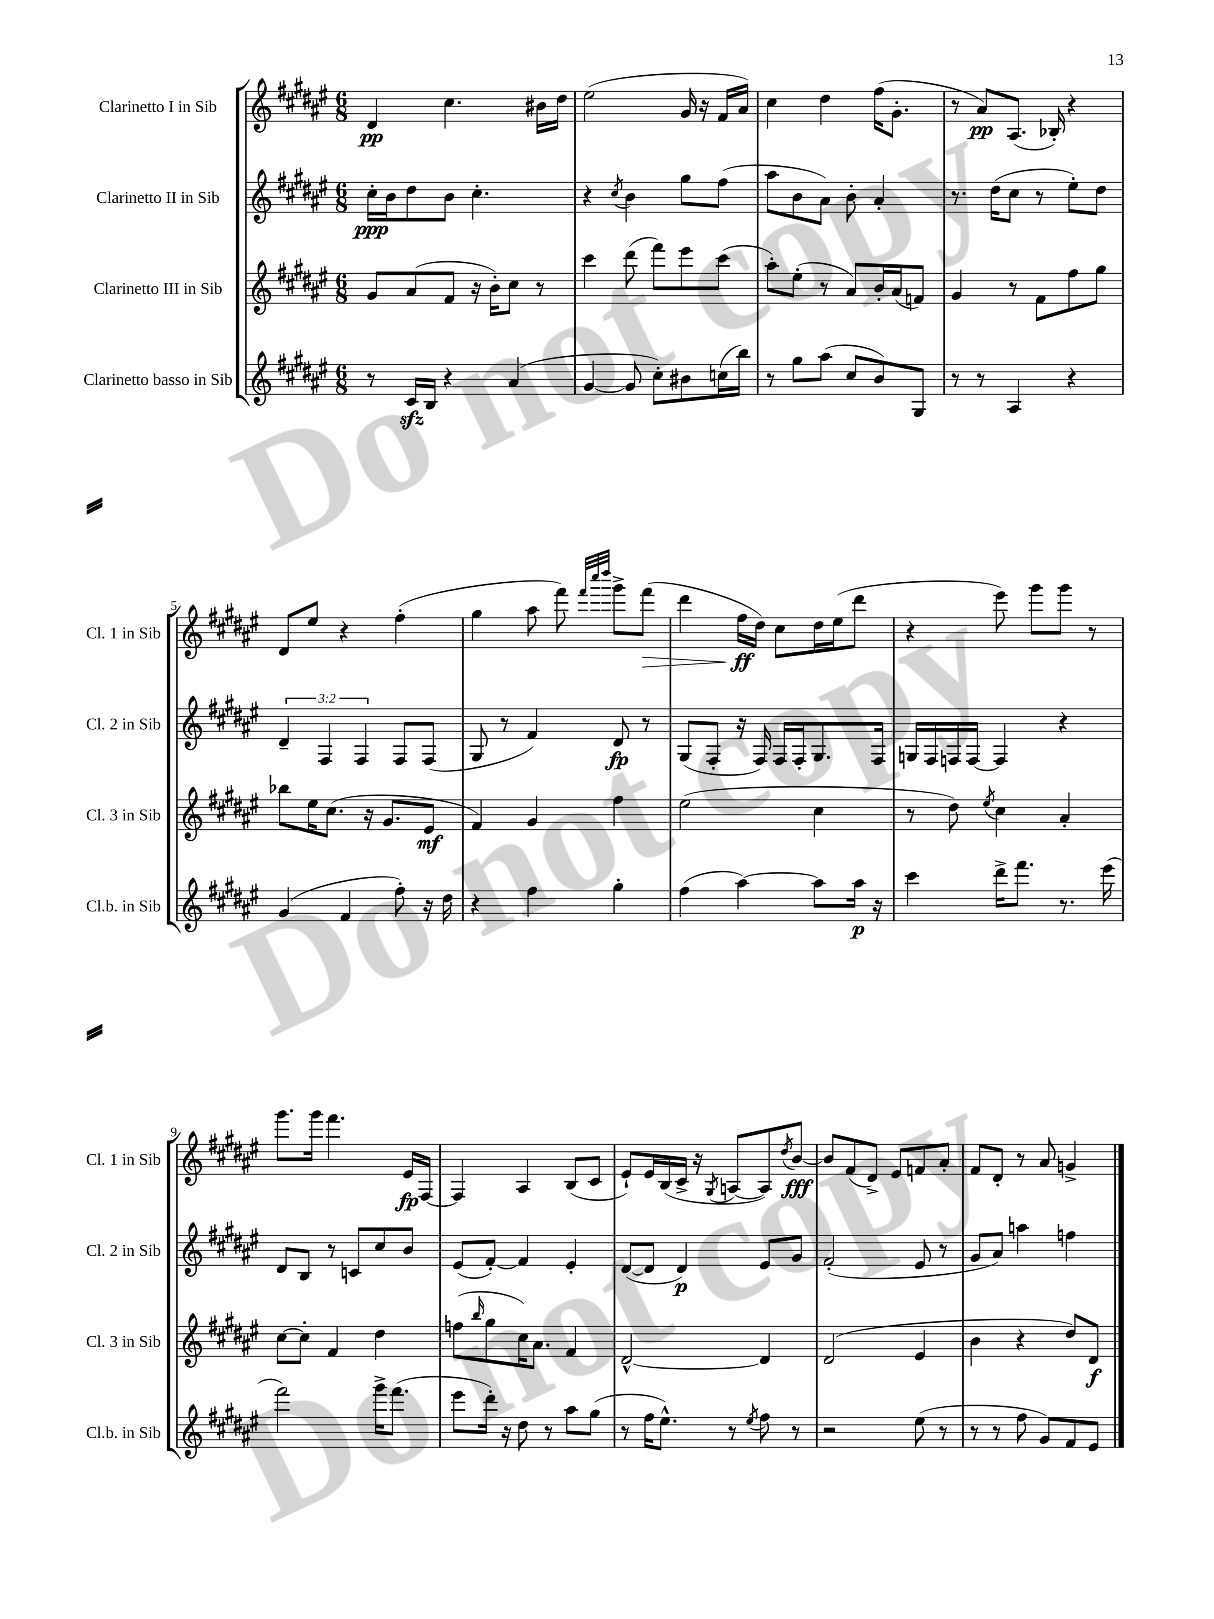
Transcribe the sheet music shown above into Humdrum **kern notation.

**kern	**dynam	**kern	**dynam	**kern	**dynam	**kern	**dynam
*part4	*part4	*part3	*part3	*part2	*part2	*part1	*part1
*staff4	*staff4	*staff3	*staff3	*staff2	*staff2	*staff1	*staff1
*I"Clarinetto basso in Sib	*	*I"Clarinetto III in Sib	*	*I"Clarinetto II in Sib	*	*I"Clarinetto I in Sib	*
*I'Cl.b. in Sib	*	*I'Cl. 3 in Sib	*	*I'Cl. 2 in Sib	*	*I'Cl. 1 in Sib	*
*clefG2	*	*clefG2	*	*clefG2	*	*clefG2	*
*k[f#c#g#d#a#e#]	*	*k[f#c#g#d#a#e#]	*	*k[f#c#g#d#a#e#]	*	*k[f#c#g#d#a#e#]	*
*M6/8	*	*M6/8	*	*M6/8	*	*M6/8	*
=1	=1	=1	=1	=1	=1	=1	=1
8r	.	8g#/L	.	16cc#'\LL	ppp	4d#/	pp
.	.	.	.	16b\J	.	.	.
16c#zz/LL	.	(8a#/	.	8dd#\	.	.	.
16B/JJ	.	.	.	.	.	.	.
4r	.	8f#/J	.	8b\J	.	4.cc#\	.
.	.	16r	.	4.cc#'\	.	.	.
.	.	16b'\KL)	.	.	.	.	.
(4a#/	.	8cc#\J	.	.	.	.	.
.	.	8r	.	.	.	16b#X\LL	.
.	.	.	.	.	.	16dd#\JJ	.
=2	=2	=2	=2	=2	=2	=2	=2
[4g#/	.	4ccc#\	.	4r	.	(2ee#\	.
.	.	.	.	8qcc#/	.	.	.
8g#/]	.	(8ddd#\	.	4b\	.	.	.
8cc#'\L)	.	8fff#\L)	.	.	.	.	.
8b#X\	.	8eee#\	.	8gg#\L	.	16g#/	.
.	.	.	.	.	.	16r	.
(16ccn\L	.	(8ccc#\J	.	(8ff#\J	.	16f#/LL	.
16bb\JJ)	.	.	.	.	.	16a#/JJ)	.
=3	=3	=3	=3	=3	=3	=3	=3
8r	.	8aa#'\L)	.	8aa#\L	.	4cc#\	.
8gg#\L	.	(8ee#'\J	.	8b\	.	.	.
(8aa#\J	.	8r	.	8a#\J)	.	4dd#\	.
8cc#/L	.	8a#/L)	.	8b'\	.	.	.
8b/)	.	16b'/L	.	4a#'/	.	(16ff#\KL	.
.	.	(16a#/J	.	.	.	8.g#'\J	.
8G#/J	.	8fn/J)	.	.	.	.	.
=4	=4	=4	=4	=4	=4	=4	=4
8r	.	4g#/	.	8.r	.	8r	.
8r	.	.	.	.	.	8a#/L)	pp
.	.	.	.	(16dd#\KL	.	.	.
4A#/	.	8r	.	8cc#\J	.	(8.A#/J	.
.	.	8f#\L	.	8r	.	.	.
.	.	.	.	.	.	16B-X'/)	.
4r	.	8ff#\	.	8ee#'\L)	.	4r	.
.	.	8gg#\J	.	8dd#\J	.	.	.
!!LO:LB:g=z
=5	=5	=5	=5	=5	=5	=5	=5
(4g#/	.	8bb-X\L	.	6d#~/	.	8d#/L	.
.	.	16ee#\K	.	.	.	8ee#/J	.
.	.	.	.	6F#/	.	.	.
.	.	(8.cc#\J	.	.	.	.	.
4f#/	.	.	.	.	.	4r	.
.	.	.	.	6F#/	.	.	.
.	.	16r	.	.	.	.	.
.	.	8.g#/L	.	.	.	.	.
8ff#'\)	.	.	.	8F#/L	.	(4ff#'\	.
16r	.	8e#/J	mf	(8F#/J	.	.	.
16dd#\	.	.	.	.	.	.	.
=6	=6	=6	=6	=6	=6	=6	=6
4r	.	4f#/)	.	8G#/	.	4gg#\	.
.	.	.	.	8r	.	.	.
4ff#\	.	4g#/	.	4f#/)	.	8aa#\	.
.	.	.	.	.	.	8fff#\)	.
.	.	.	.	.	.	32qqfff#/LLL	.
.	.	.	.	.	.	32qqcccc#/	.
.	.	.	.	.	.	32qqdddd#/JJJ	.
4gg#'\	.	4ff#\	.	8d#/	fp	8ggg#^\L	.
!	!	!	!	!	!	!	!LO:HP:b
.	.	.	.	8r	.	(8fff#\J	>
=7	=7	=7	=7	=7	=7	=7	=7
(4ff#\	.	(2ee#\	.	(8G#/L	.	4ddd#\	.
.	.	.	.	8F#'/J	.	.	.
[4aa#\)	.	.	.	16r	.	16ff#\LL	ff
.	.	.	.	16F#/)	.	16dd#\JJ)	]
.	.	.	.	16F#/LL	.	8cc#\L	.
.	.	.	.	16F#'/J	.	.	.
8aa#\L]	.	4cc#\	.	8.G#/	.	16dd#\L	.
.	.	.	.	.	.	(16ee#\J	.
16aa#\Jk	p	.	.	.	.	8ddd#\J	.
16r	.	.	.	16F#/Jk	.	.	.
=8	=8	=8	=8	=8	=8	=8	=8
4ccc#\	.	8r	.	16Gn/LL	.	4r	.
.	.	.	.	16F#/	.	.	.
.	.	8dd#\)	.	16Fn/	.	.	.
.	.	.	.	[16F/JJ	.	.	.
.	.	8qee#/	.	.	.	.	.
16ddd#^\KL	.	4cc#\	.	4F/]	.	8eee#\)	.
8.fff#\J	.	.	.	.	.	.	.
.	.	.	.	.	.	8ggg#\L	.
8.r	.	4a#'/	.	4r	.	8ggg#\J	.
.	.	.	.	.	.	8r	.
(16eee#\	.	.	.	.	.	.	.
!!LO:LB:g=z
=9	=9	=9	=9	=9	=9	=9	=9
2fff#\)	.	[8cc#\L	.	8d#/L	.	8.ggg#\L	.
.	.	8cc#'\J]	.	8B/J	.	.	.
.	.	.	.	.	.	16ggg#\Jk	.
.	.	4f#/	.	8r	.	4.fff#\	.
.	.	.	.	8cn/L	.	.	.
16ggg#^\KL	.	4dd#\	.	8cc#/	.	.	.
(8.fff#\J	.	.	.	.	.	.	.
.	.	.	.	8b/J	.	16e#/LL	fp
.	.	.	.	.	.	[16F#/JJ	.
=10	=10	=10	=10	=10	=10	=10	=10
8eee#\L	.	(8ffn\L	.	(8e#/L	.	4F#/]	.
.	.	16qqbb/	.	.	.	.	.
16ddd#'\Jk)	.	8gg#\	.	[8f#'/J)	.	.	.
16r	.	.	.	.	.	.	.
8dd#\	.	16cc#\K)	.	4f#/]	.	4A#/	.
.	.	8.a#\J	.	.	.	.	.
8r	.	.	.	.	.	.	.
8aa#\L	.	4f#/	.	4e#'/	.	(8B/L	.
(8gg#\J	.	.	.	.	.	8c#/J	.
=11	=11	=11	=11	=11	=11	=11	=11
8r	.	[2d#^^/	.	([8d#/L	.	8e#`/L)	.
16ff#\KL	.	.	.	8d#/J]	.	16e#/L	.
8.ee#^^\J)	.	.	.	.	.	(16B/	.
.	.	.	.	4d#/)	p	16c#^/JJ	.
.	.	.	.	.	.	16r	.
.	.	.	.	.	.	8qG#/	.
8r	.	.	.	.	.	[8An/L	.
8qee#/	.	.	.	.	.	.	.
8ff#\	.	4d#/]	.	8e#/L	.	8A/])	.
.	.	.	.	.	.	8qdd#/	.
8r	.	.	.	8g#/J	.	[8b/J	fff
=12	=12	=12	=12	=12	=12	=12	=12
2r	.	(2d#/	.	(2f#'/	.	8b/L]	.
.	.	.	.	.	.	(8f#/	.
.	.	.	.	.	.	8d#^/J)	.
.	.	.	.	.	.	8e#/L	.
(8ee#\	.	4e#/	.	8e#/	.	8fn/	.
8r	.	.	.	8r	.	8a#'/J	.
=13	=13	=13	=13	=13	=13	=13	=13
8r	.	4b\	.	8g#/L	.	8f#/L	.
8r	.	.	.	8a#/J)	.	8d#'/J	.
8ff#\	.	4r	.	4aan\	.	8r	.
8g#/L)	.	.	.	.	.	8a#/	.
8f#/	.	8dd#/L)	.	4ffn\	.	4gn^/	.
8e#/J	.	8d#/J	f	.	.	.	.
==	==	==	==	==	==	==	==
*-	*-	*-	*-	*-	*-	*-	*-
